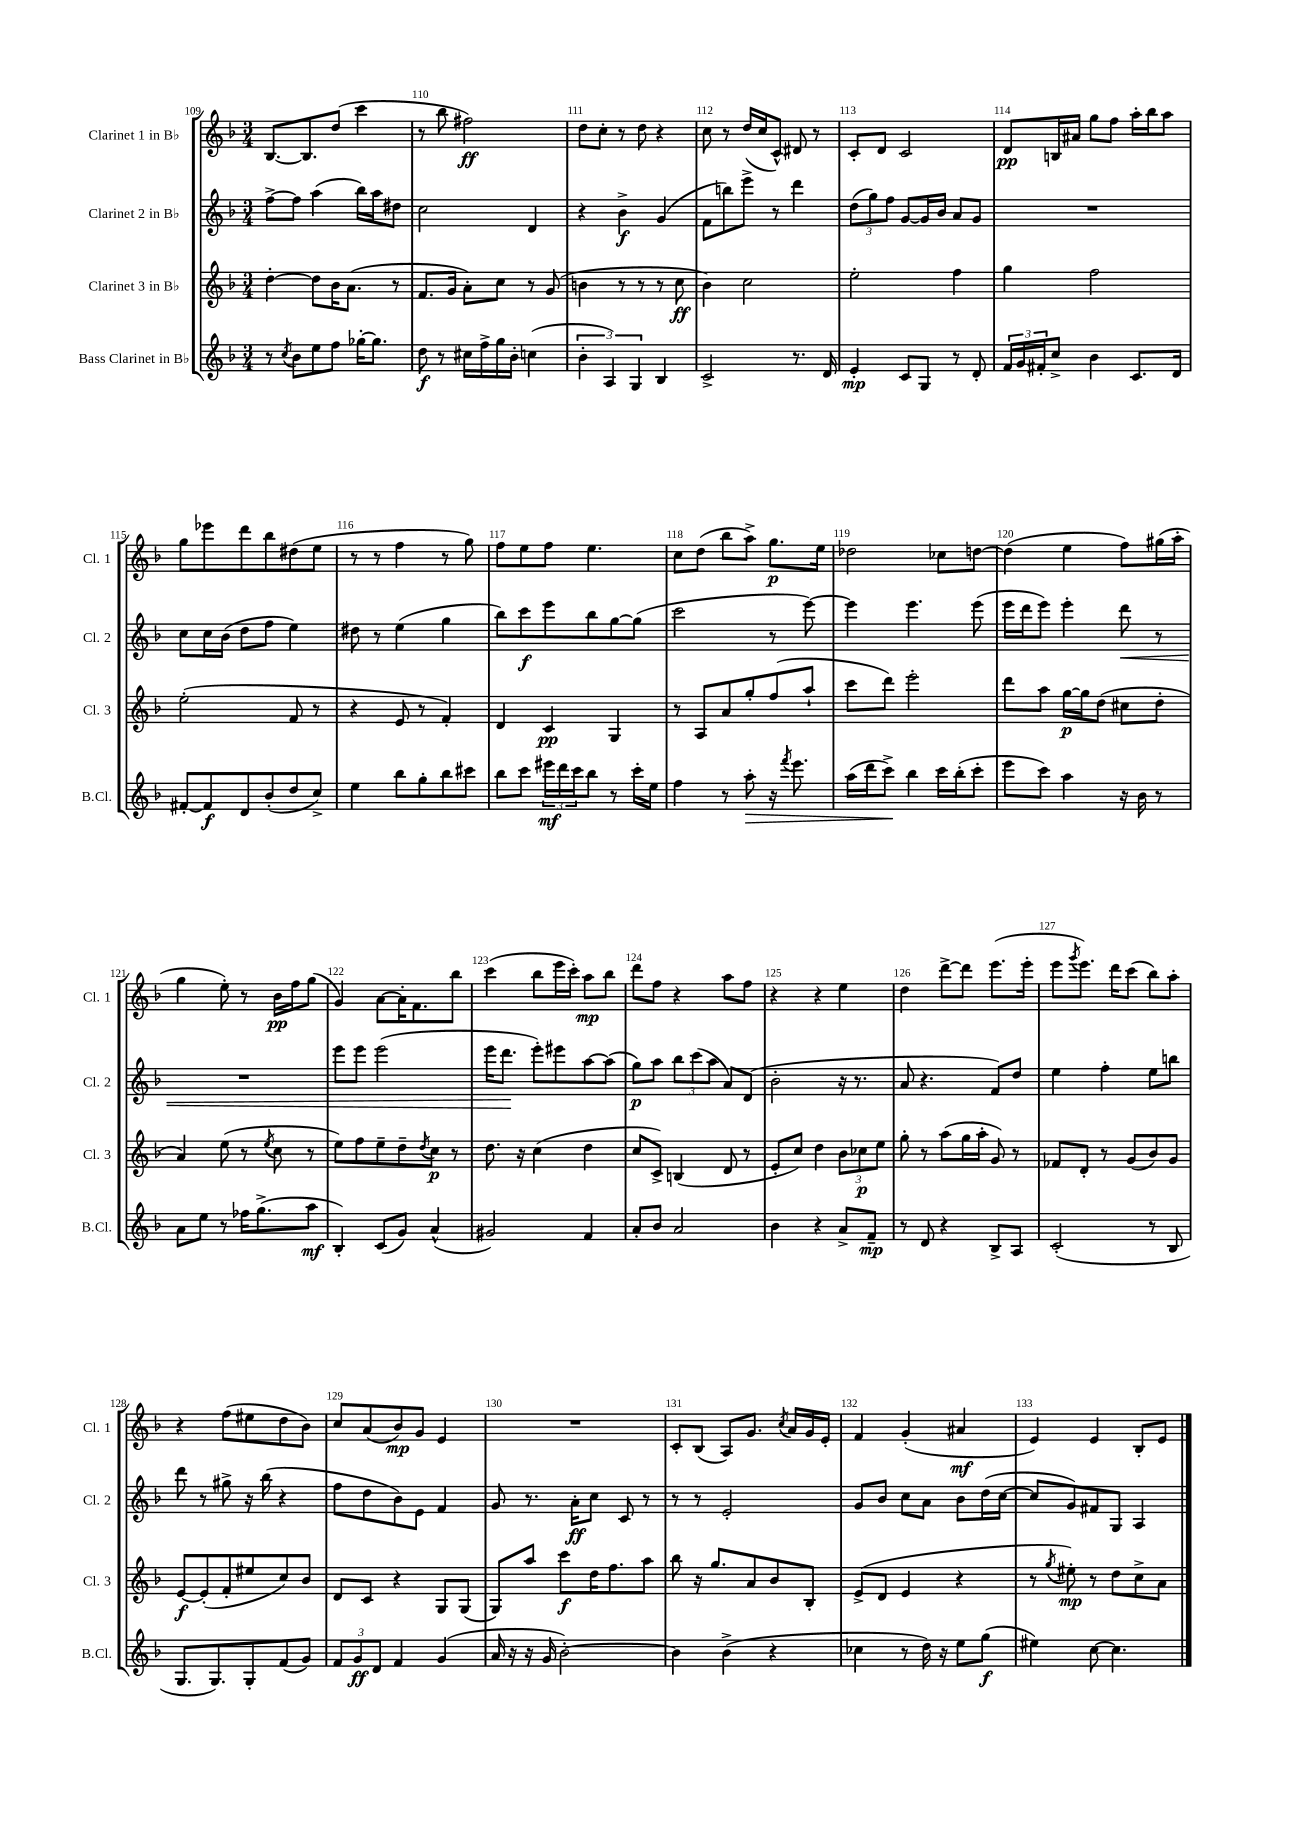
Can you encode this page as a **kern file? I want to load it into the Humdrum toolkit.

**kern	**dynam	**kern	**dynam	**kern	**dynam	**kern	**dynam
*part4	*part4	*part3	*part3	*part2	*part2	*part1	*part1
*staff4	*staff4	*staff3	*staff3	*staff2	*staff2	*staff1	*staff1
*I"Bass Clarinet in B♭	*	*I"Clarinet 3 in B♭	*	*I"Clarinet 2 in B♭	*	*I"Clarinet 1 in B♭	*
*I'B.Cl.	*	*I'Cl. 3	*	*I'Cl. 2	*	*I'Cl. 1	*
*clefG2	*	*clefG2	*	*clefG2	*	*clefG2	*
*k[b-]	*	*k[b-]	*	*k[b-]	*	*k[b-]	*
*M3/4	*	*M3/4	*	*M3/4	*	*M3/4	*
=109	=109	=109	=109	=109	=109	=109	=109
8r	.	[4dd'\	.	[8ff^\L	.	[8.B-/L	.
8qcc/	.	.	.	.	.	.	.
8b-\L	.	.	.	8ff\J]	.	.	.
.	.	.	.	.	.	8.B-/]	.
8ee\	.	8dd\L]	.	(4aa\	.	.	.
8ff\J	.	16b-\K	.	.	.	(8dd/J	.
.	.	(8.a\J	.	.	.	.	.
[16gg-X'\KL	.	.	.	16bb-\LL)	.	4ccc\	.
8.gg-\J]	.	.	.	16aa\J	.	.	.
.	.	8r	.	8dd#X\J	.	.	.
=110	=110	=110	=110	=110	=110	=110	=110
8dd\	f	8.f/L	.	2cc\	.	8r	.
8r	.	.	.	.	.	8bb-\	.
.	.	16g/Jk	.	.	.	.	.
16cc#X\LL	.	8a'\L)	.	.	.	2ff#X\)	ff
16ff^\	.	.	.	.	.	.	.
16gg\	.	8cc\J	.	.	.	.	.
16b-'\JJ	.	.	.	.	.	.	.
(4ccn\	.	8r	.	4d/	.	.	.
.	.	(8g/	.	.	.	.	.
=111	=111	=111	=111	=111	=111	=111	=111
6b-'\	.	4bn\	.	4r	.	8dd\L	.
.	.	.	.	.	.	8cc'\J	.
6A/)	.	.	.	.	.	.	.
.	.	8r	.	4b-^\	f	8r	.
6G/	.	.	.	.	.	.	.
.	.	8r	.	.	.	8dd\	.
4B-/	.	8r	.	(4g/	.	4r	.
.	.	8cc\	ff	.	.	.	.
=112	=112	=112	=112	=112	=112	=112	=112
2c^/	.	4b-\)	.	8f\L	.	8cc\	.
.	.	.	.	8bbn\)	.	8r	.
.	.	2cc\	.	8eee^\J	.	(16dd/LL	.
.	.	.	.	.	.	16cc/J	.
.	.	.	.	8r	.	8c^^/J)	.
8.r	.	.	.	4ddd\	.	8d#X/	.
.	.	.	.	.	.	8r	.
16d/	.	.	.	.	.	.	.
=113	=113	=113	=113	=113	=113	=113	=113
4e'/	mp	2ee'\	.	(12dd\L	.	8c'/L	.
.	.	.	.	12gg\)	.	.	.
.	.	.	.	.	.	8d/J	.
.	.	.	.	12ff\J	.	.	.
8c/L	.	.	.	[8g/L	.	2c/	.
8G/J	.	.	.	16g/L]	.	.	.
.	.	.	.	16b-/JJ	.	.	.
8r	.	4ff\	.	8a/L	.	.	.
8d'/	.	.	.	8g/J	.	.	.
=114	=114	=114	=114	=114	=114	=114	=114
24f/LL	.	4gg\	.	2.r	.	8d/L	pp
24g/	.	.	.	.	.	.	.
24f#X'/J	.	.	.	.	.	.	.
8cc^/J	.	.	.	.	.	16Bn/L	.
.	.	.	.	.	.	16a#X/JJ	.
4b-\	.	2ff\	.	.	.	8gg\L	.
.	.	.	.	.	.	8ff\J	.
8.c/L	.	.	.	.	.	16aa'\LL	.
.	.	.	.	.	.	16bb-\J	.
.	.	.	.	.	.	8aa\J	.
16d/Jk	.	.	.	.	.	.	.
!!LO:LB:g=z
=115	=115	=115	=115	=115	=115	=115	=115
[8f#X'/L	.	(2ee'\	.	8cc\L	.	8gg\L	.
8f#/]	f	.	.	16cc\L	.	8eee-X\	.
.	.	.	.	(16b-\JJ	.	.	.
8d/	.	.	.	8dd\L	.	8ddd\	.
(8b-'/	.	.	.	8ff\J	.	8bb-\	.
8dd/	.	8f/	.	4ee\)	.	(8dd#X\	.
8cc^/J)	.	8r	.	.	.	8ee\J	.
=116	=116	=116	=116	=116	=116	=116	=116
4ee\	.	4r	.	8dd#X\	.	8r	.
.	.	.	.	8r	.	8r	.
8bb-\L	.	8e/	.	(4ee\	.	4ff\	.
8gg'\	.	8r	.	.	.	.	.
8bb-\	.	4f'/)	.	4gg\	.	8r	.
8ccc#X\J	.	.	.	.	.	8gg\)	.
=117	=117	=117	=117	=117	=117	=117	=117
8bb-\L	.	4d/	.	8bb-\L)	.	8ff\L	.
8ccc\J	.	.	.	8ccc\	f	8ee\	.
24eee#X\LL	mf	4c/	pp	8eee\	.	8ff\J	.
24ddd\	.	.	.	.	.	.	.
24ccc\J	.	.	.	.	.	.	.
8bb-\J	.	.	.	8bb-\	.	4.ee\	.
8r	.	4G/	.	[8gg\	.	.	.
16ccc'\LL	.	.	.	(8gg\J]	.	.	.
16ee\JJ	.	.	.	.	.	.	.
=118	=118	=118	=118	=118	=118	=118	=118
4ff\	.	8r	.	2ccc\	.	8cc\L	.
.	.	8A/L	.	.	.	(8dd\J	.
8r	.	8a/	.	.	.	8bb-\L	.
!	!LO:HP:b	!	!	!	!	!	!
8aa'\	>	8gg'/	.	.	.	8aa^\J)	.
16r	.	(8ff/	.	8r	.	8.gg\L	p
8qfff/	.	.	.	.	.	.	.
8.eee\	.	.	.	.	.	.	.
.	.	8aa`/J	.	[8eee\)	.	.	.
.	.	.	.	.	.	16ee\Jk	.
=119	=119	=119	=119	=119	=119	=119	=119
(16aa\LL	.	8ccc\L	.	4eee\]	.	2dd-X\	.
16ddd\J	.	.	.	.	.	.	.
8ccc^\J)	.	8ddd\J)	.	.	.	.	.
4bb-\	]	2eee'\	.	4.eee\	.	.	.
16ccc\LL	.	.	.	.	.	8cc-X\L	.
(16bb-'\J	.	.	.	.	.	.	.
8ccc'\J	.	.	.	(8eee\	.	[8ddn\J	.
=120	=120	=120	=120	=120	=120	=120	=120
8eee\L	.	8ddd\L	.	16eee\LL	.	(4dd\]	.
.	.	.	.	16ddd\J	.	.	.
8ccc\J)	.	8aa\J	.	8eee\J)	.	.	.
4aa\	.	[16gg\LL	p	4eee'\	.	4ee\	.
.	.	16gg\J]	.	.	.	.	.
.	.	(8dd\J	.	.	.	.	.
!	!	!	!	!	!LO:HP:b	!	!
16r	.	8cc#X\L	.	8ddd\	<	8ff\L)	.
16b-\	.	.	.	.	.	.	.
8r	.	8dd'\J	.	8r	.	(16gg#X\L	.
.	.	.	.	.	.	16aa'\JJ	.
!!LO:LB:g=z
=121	=121	=121	=121	=121	=121	=121	=121
8a\L	.	4a/)	.	2.r	.	4gg\	.
8ee\J	.	.	.	.	.	.	.
8r	.	(8ee\	.	.	.	8ee'\)	.
16ff-X\KL	.	8r	.	.	.	8r	.
(8.gg^\	.	.	.	.	.	.	.
.	.	8qee/	.	.	.	.	.
.	.	8cc\	.	.	.	16b-\LL	pp
.	.	.	.	.	.	16ff\J	.
8aa\J	mf	8r	.	.	.	(8gg\J	.
=122	=122	=122	=122	=122	=122	=122	=122
4B-'/)	.	8ee\L)	.	8eee\L	.	4g/)	.
.	.	8ff\	.	8eee\J	.	.	.
(8c/L	.	8ee~\	.	(2eee\	.	[8a\L	.
8g/J)	.	8dd~\	.	.	.	16a'\K]	.
.	.	.	.	.	.	8.f\	.
.	.	8qdd/	.	.	.	.	.
(4a^^/	.	8cc\J	p	.	.	.	.
.	.	8r	.	.	.	8bb-\J	.
=123	=123	=123	=123	=123	=123	=123	=123
2g#X/)	.	8.dd\	.	16eee\KL	.	(4ccc\	.
.	.	.	.	8.ddd\J	.	.	.
.	.	16r	.	.	.	.	.
.	.	(4cc\	.	8eee'\L)	[	8bb-\L	.
.	.	.	.	8eee#X\	.	16eee\L	.
.	.	.	.	.	.	16ccc'\JJ)	.
4f/	.	4dd\	.	[8aa\	.	8aa\L	mp
.	.	.	.	(8aa\J]	.	8bb-\J	.
=124	=124	=124	=124	=124	=124	=124	=124
8a'/L	.	8cc/L	.	8gg\L)	p	8ddd\L	.
8b-/J	.	8c^/J)	.	8aa\J	.	8ff\J	.
2a/	.	(4Bn/	.	12bb-\L	.	4r	.
.	.	.	.	(12ccc\	.	.	.
.	.	.	.	12aa\J	.	.	.
.	.	8d/	.	8a/L)	.	8aa\L	.
.	.	8r	.	(8d/J	.	8ff\J	.
=125	=125	=125	=125	=125	=125	=125	=125
4b-\	.	8e'/L	.	2b-'\	.	4r	.
.	.	8cc/J)	.	.	.	.	.
4r	.	4dd\	.	.	.	4r	.
8a^/L	.	12b-\L	.	16r	.	4ee\	.
.	.	.	.	8.r	.	.	.
.	.	12cc-X\	p	.	.	.	.
8f~/J	mp	.	.	.	.	.	.
.	.	12ee\J	.	.	.	.	.
=126	=126	=126	=126	=126	=126	=126	=126
8r	.	8gg'\	.	8a/	.	4dd\	.
8d/	.	8r	.	4.r	.	.	.
4r	.	(8aa\L	.	.	.	[8ddd^\L	.
.	.	16gg\L	.	.	.	8ddd\J]	.
.	.	16aa'\JJ	.	.	.	.	.
8B-^/L	.	8g/)	.	8f/L)	.	(8.eee\L	.
8A/J	.	8r	.	8dd/J	.	.	.
.	.	.	.	.	.	16eee'\Jk	.
=127	=127	=127	=127	=127	=127	=127	=127
(2c'/	.	8f-X/L	.	4ee\	.	8eee\L	.
.	.	.	.	.	.	8qggg/	.
.	.	8d'/J	.	.	.	8.eee\J)	.
.	.	8r	.	4ff'\	.	.	.
.	.	.	.	.	.	16ddd\KL	.
.	.	(8g/L	.	.	.	(8ccc\J	.
8r	.	8b-/)	.	8ee\L	.	8bb-\L)	.
8B-/	.	8g/J	.	8bbn\J	.	8aa'\J	.
!!LO:LB:g=z
=128	=128	=128	=128	=128	=128	=128	=128
8.G/L	.	[8e/L	f	8ddd\	.	4r	.
.	.	(8e'/]	.	8r	.	.	.
8.G/)	.	.	.	.	.	.	.
.	.	8f'/	.	8gg#X^\	.	(8ff\L	.
8G'/	.	8ee#X/	.	16r	.	8ee#X\	.
.	.	.	.	(16bb-\	.	.	.
(8f/	.	8cc/)	.	4r	.	8dd\	.
8g/J)	.	8b-/J	.	.	.	8b-\J)	.
=129	=129	=129	=129	=129	=129	=129	=129
12f/L	.	8d/L	.	8ff\L	.	8cc/L	.
12g/	ff	.	.	.	.	.	.
.	.	8c/J	.	8dd\	.	(8a/	.
12d/J	.	.	.	.	.	.	.
4f/	.	4r	.	8b-\)	.	8b-/)	mp
.	.	.	.	8e\J	.	8g/J	.
(4g/	.	8G/L	.	4f/	.	4e/	.
.	.	(8G/J	.	.	.	.	.
=130	=130	=130	=130	=130	=130	=130	=130
16a/	.	8G/L)	.	8g/	.	2.r	.
16r	.	.	.	.	.	.	.
16r	.	8aa/J	.	8.r	.	.	.
16g/	.	.	.	.	.	.	.
[2b-'\)	.	8ccc\L	f	.	.	.	.
.	.	.	.	16a'\KL	ff	.	.
.	.	16dd\K	.	8cc\J	.	.	.
.	.	8.ff\	.	.	.	.	.
.	.	.	.	8c/	.	.	.
.	.	8aa\J	.	8r	.	.	.
=131	=131	=131	=131	=131	=131	=131	=131
4b-\]	.	8bb-\	.	8r	.	8c'/L	.
.	.	16r	.	8r	.	(8B-/J	.
.	.	8.gg/L	.	.	.	.	.
(4b-^\	.	.	.	2e'/	.	8A/L)	.
.	.	8a/	.	.	.	8.g/J	.
4r	.	8b-/	.	.	.	.	.
.	.	.	.	.	.	8qcc/	.
.	.	.	.	.	.	16a/LL	.
.	.	8B-'/J	.	.	.	16g/	.
.	.	.	.	.	.	16e'/JJ	.
=132	=132	=132	=132	=132	=132	=132	=132
4cc-X\	.	(8e^/L	.	8g/L	.	4f/	.
.	.	8d/J	.	8b-/J	.	.	.
8r	.	4e/	.	8cc\L	.	(4g'/	.
16dd\)	.	.	.	8a\J	.	.	.
16r	.	.	.	.	.	.	.
8ee\L	.	4r	.	8b-\L	.	4a#X/	mf
(8gg\J	f	.	.	(16dd\L	.	.	.
.	.	.	.	[16cc\JJ	.	.	.
=133	=133	=133	=133	=133	=133	=133	=133
4ee#X\)	.	8r	.	8cc/L]	.	4e/)	.
.	.	8qgg/	.	.	.	.	.
.	.	8ee#X'\)	mp	8g/)	.	.	.
[8cc\	.	8r	.	8f#X/	.	4e/	.
4.cc\]	.	8dd\L	.	8G/J	.	.	.
.	.	8cc^\	.	4A/	.	8B-'/L	.
.	.	8a\J	.	.	.	8e/J	.
==	==	==	==	==	==	==	==
*-	*-	*-	*-	*-	*-	*-	*-
